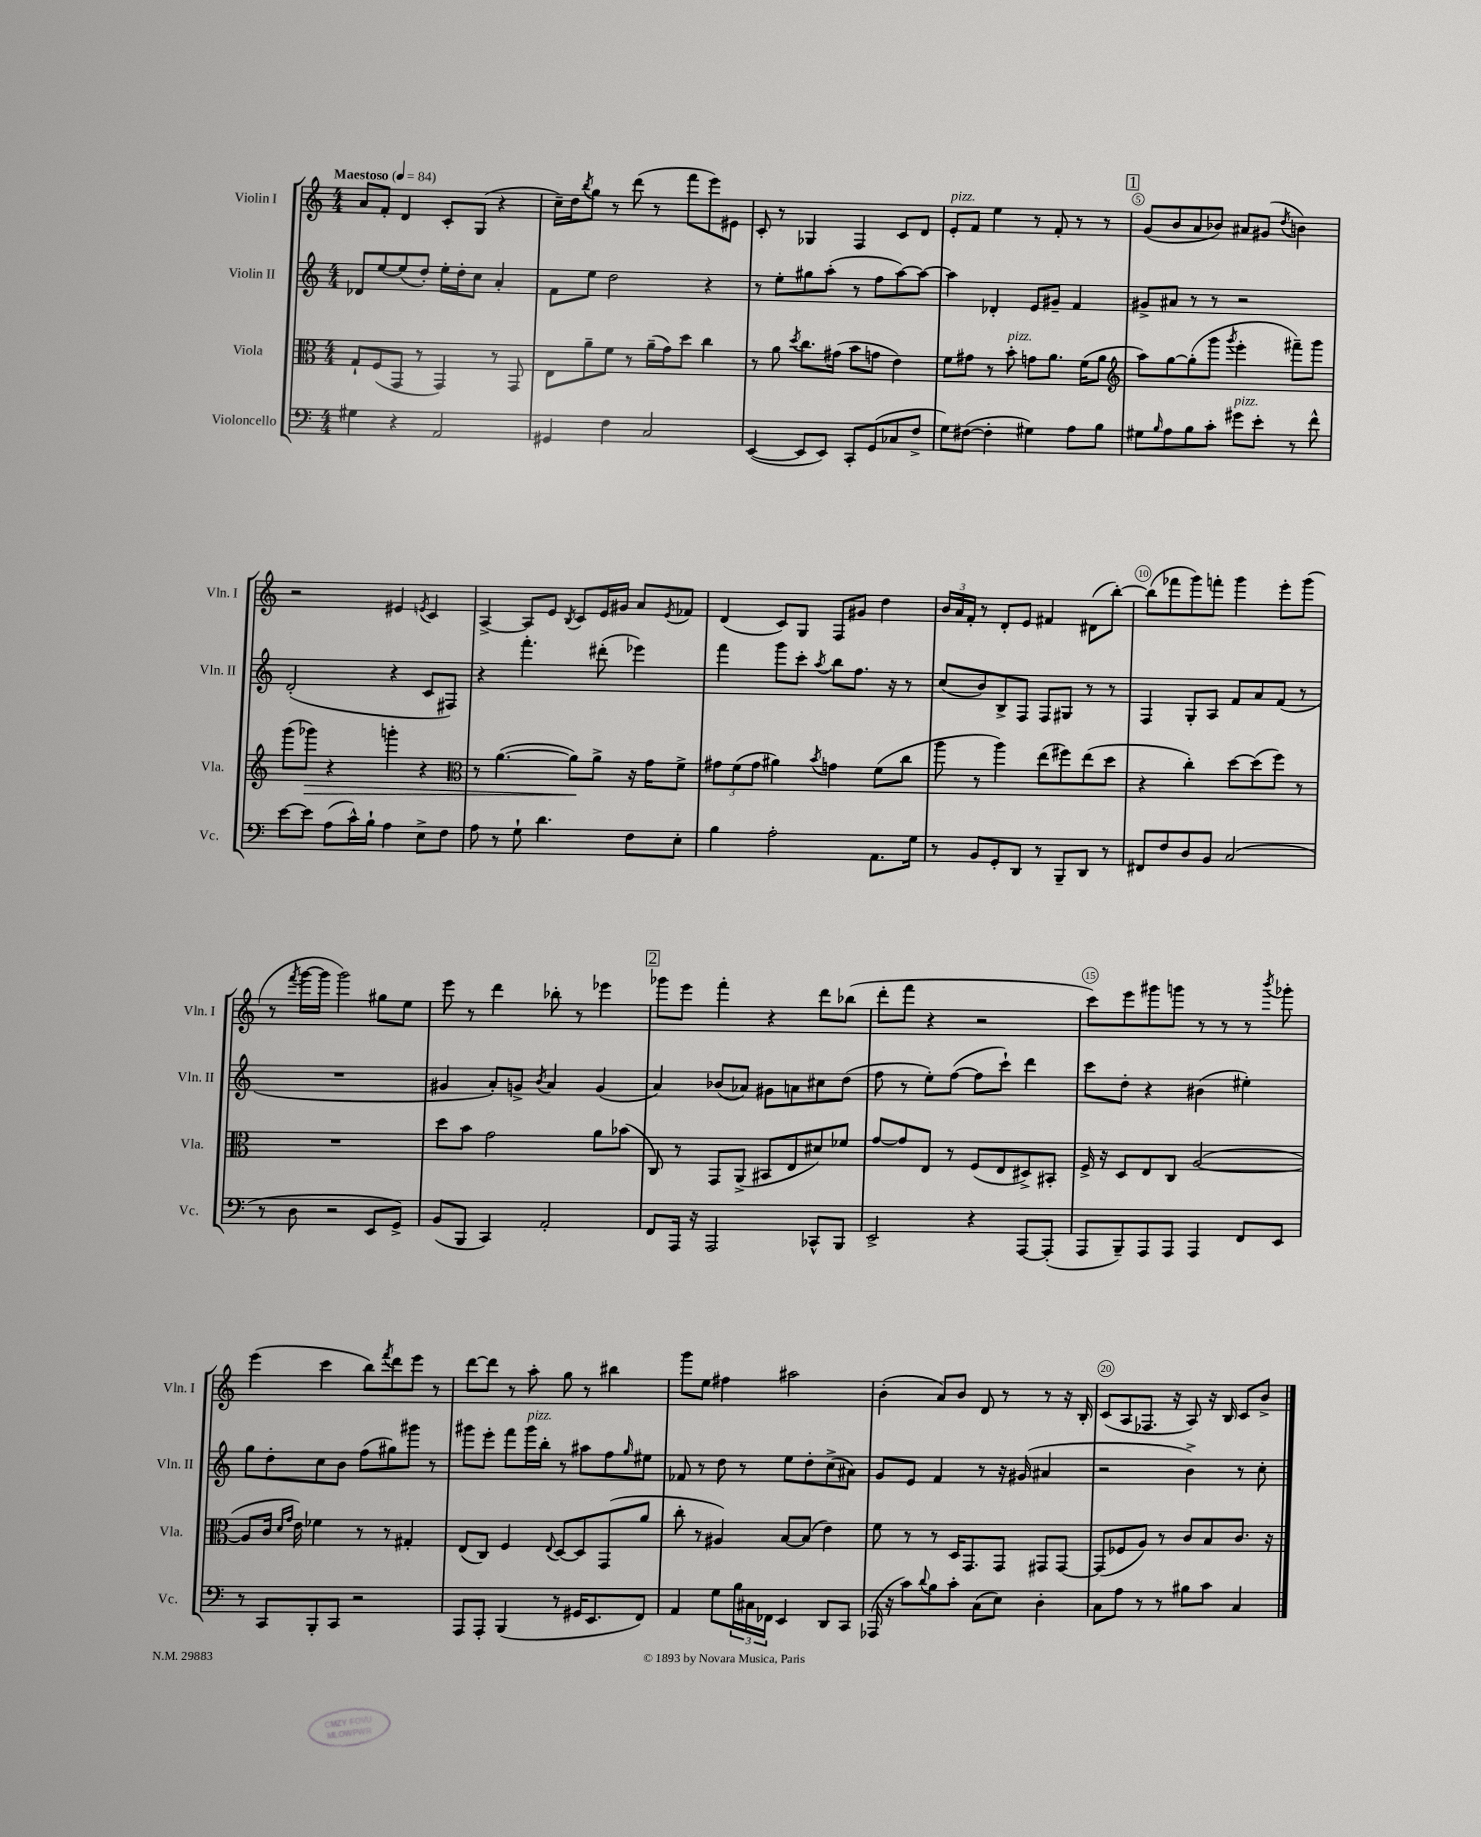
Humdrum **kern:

**kern	**kern	**kern	**kern
*staff4	*staff3	*staff2	*staff1
*clefF4	*clefC3	*clefG2	*clefG2
*k[]	*k[]	*k[]	*k[]
*M4/4	*M4/4	*M4/4	*M4/4
*MM84	*MM84	*MM84	*MM84
4G#	8G`	8d-	8a
.	(8F	[8ee	8f'
4r	8GG	(8ee]	4d
.	8r	8dd')	.
2AA	4GG)	16ee'	8c'
.	.	16dd'	.
.	.	8cc	(8G
.	8r	4a'	4r
.	8GG	.	.
=	=	=	=
4GG#	8E	8f	16cc~)
.	.	.	16dd
.	.	.	8qbb
.	8a~	8ee	8gg
4F	8f	2dd	8r
.	8r	.	(8ddd
2C	(16a~	.	8r
.	16g)	.	.
.	8dd	.	8fff
.	4cc	4r	8eee)
.	.	.	8e#
=	=	=	=
([4EE	8r	8r	8c'
.	8a	8ee'	8r
.	8qdd	.	.
8EE]	8.cc	8gg#	4G-
8EE)	.	(8aa'	.
.	(16g#	.	.
8CC'	8b	8r	4F
(8GG	8g	8ff	.
8C-	4e)	[8aa)	8c
8F^	.	8aa_	8d
=	=	=	=
8G)	8f	4aa]	8e'
([8F#	8g#	.	8f
4F#']	8r	4d-'	4ee
.	8b'	.	.
4G#)	8g	8e	8r
.	8.a	8g#~	8f'
8A	.	4f	8r
.	(16f	.	.
8B	8a	.	8r
=	=	=	=
*	*clefG2	*	*
8G#	8aa)	8g#^	(8g
16qqB	.	.	.
8A	[8gg	8a#	8b
8B	(8gg']	8r	8a
8c'	8ggg	8r	8b-)
.	8qggg	.	.
8g#	4eee'	2r	8a#
8e'	.	.	(8g#
.	.	.	8qdd
8r	8fff#~)	.	4b)
8f^^	8ggg	.	.
=	=	=	=
[8e	(8ggg	(2d'	2r
8e]	8ggg-)	.	.
(8A	4r	.	.
16c^^)	.	.	.
16B`	.	.	.
4A	4ggg'	4r	4e#
.	.	.	8qe
8E^	4r	8c	4c
8F	.	8F#)	.
=	=	=	=
*	*clefC3	*	*
8A	8r	4r	[4A^
8r	([4.a	.	.
8G`	.	4.fff'	8A]
4.d	.	.	8e
.	.	.	8qB
.	8a])	.	8c
.	8a^	(8ddd#'	16e
.	.	.	16g#
8F	16r	4eee-)	8a
.	16g	.	.
.	.	.	8qe
8E'	8f^	.	8f-
=	=	=	=
4B	12g#	4fff	(4d
.	(12f	.	.
.	12g#	.	.
2A'	4a#)	8ggg	8c)
.	.	8ccc'	8G
.	8qb	8qaa	.
.	4g	8bb	8F
.	.	8.ff	8g#
8.AA	(8f	.	4dd
.	.	16r	.
.	8cc	8r	.
16G	.	.	.
=	=	=	=
8r	8aa	(8cc	24b
.	.	.	24a
.	.	.	24f'
8BB	8r	8b)	8r
8GG'	4aa)	8B^	8d'
8DD	.	8F	8e
8r	(8ee	8F	4f#
8BBB~	8ff#)	8G#	.
8DD	(8ee	8r	(8d#
8r	8dd	8r	[8bb')
=	=	=	=
8FF#	4r	4F	(8bb]
8F	.	.	8fff-
8D	4cc')	8G'	8ggg)
8BB	.	8A	8fff'
(2C	[8dd	8f	4ggg
.	(8dd]	8a	.
.	8ff)	(8f	8eee'
.	8r	8r	(8ggg
=	=	=	=
8r	1r	1r	8r
.	.	.	8qfff
8D	.	.	[16ggg
.	.	.	16ggg]
2r	.	.	2ggg)
8EE	.	.	8gg#
8GG^)	.	.	8ee
=	=	=	=
(8BB	8dd	4g#	8eee
8BBB	8b	.	8r
4CC)	2g	8a')	4ddd
.	.	8g^	.
.	.	8qb	.
2AA'	.	4a	8bb-'
.	.	.	8r
.	8a	(4g	4eee-
.	(8b-	.	.
=	=	=	=
8FF	8C)	4a)	8ggg-
16AAA	8r	.	8eee
16r	.	.	.
2AAA	8GG	(8b-	4fff'
.	(8AA^	8a-)	.
.	8BB#	8g#	4r
.	8E	8a	.
8CC-^^	8d#)	8cc#	8ddd
8BBB	8f-	(8dd	(8bb-
=	=	=	=
2EE^	[8g	8ff	8ddd'
.	8g]	8r	8fff
.	8E	8ee')	4r
.	8r	([8ff	.
4r	(8F	8ff]	2r
.	8E	8ccc`)	.
[8AAA	8D#^)	4ddd	.
(8AAA']	8BB#'	.	.
=	=	=	=
8AAA	16F^	8ccc	8ccc)
.	16r	.	.
8BBB~)	8D	8dd'	8eee
8AAA	8E	4r	8ggg#
8AAA	8C	.	8ggg
4AAA	([2A	(4b#	8r
.	.	.	8r
8FF	.	4ee#')	8r
.	.	.	8qbbb
8EE	.	.	8ggg-'
=	=	=	=
8r	8A]	8gg	(4eee
8CC	16c	8dd'	.
.	16qqd	.	.
.	16qqg	.	.
.	16e)	.	.
8BBB'	4f-	8cc	4ccc
8CC	.	8b	.
2r	8r	(8ff	8bb)
.	.	.	8qfff
.	8r	8gg#)	8ddd
.	4G#'	8ggg#	8eee
.	.	8r	8r
=	=	=	=
8AAA	(8E	8ggg#	[8ddd
8AAA'	8C)	8eee'	8ddd]
(4BBB	4F	8fff	8r
.	.	16ggg#	8aa'
.	.	16bb'	.
.	8qqE	.	.
8r	[8D	8r	8gg
16GG#	8D]	8aa#	8r
8.EE	.	.	.
.	(8GG	8ff	4bb#
.	.	16qqgg	.
8FF)	8a	8ee#	.
=	=	=	=
4AA	8cc'	8f-	8ggg
.	8r	8r	8ee
8G	4A#)	8dd	4ff#
24B	.	8r	.
24C#	.	.	.
24FF-	.	.	.
4EE	[8B	8ee	2aa#
.	(8B]	8dd'	.
8DD	4e)	(8cc^	.
8CC	.	8a#)	.
=	=	=	=
(16AAA-	8f	8g	(4b'
16r	.	.	.
8c)	8r	8e	.
8qqd	.	.	.
8B	8r	4f	8a)
8c'	16D	.	8b
.	8.GG	.	.
(8C	.	8r	8d
8E)	8GG	16r	8r
.	.	(16g#	.
4D'	8GG#	4a#	8r
.	[8GG#	.	16r
.	.	.	16B'
=	=	=	=
8C	(8GG#]	2r	(8c
8A	8F-	.	8A
8r	8A)	.	8.F-
8r	8r	.	.
.	.	.	16r
8B#	8c	4b^)	8A)
8c	8B	.	16r
.	.	.	16B
4C	8.c	8r	8c
.	.	8cc'	8b^
.	16r	.	.
==	==	==	==
*-	*-	*-	*-
